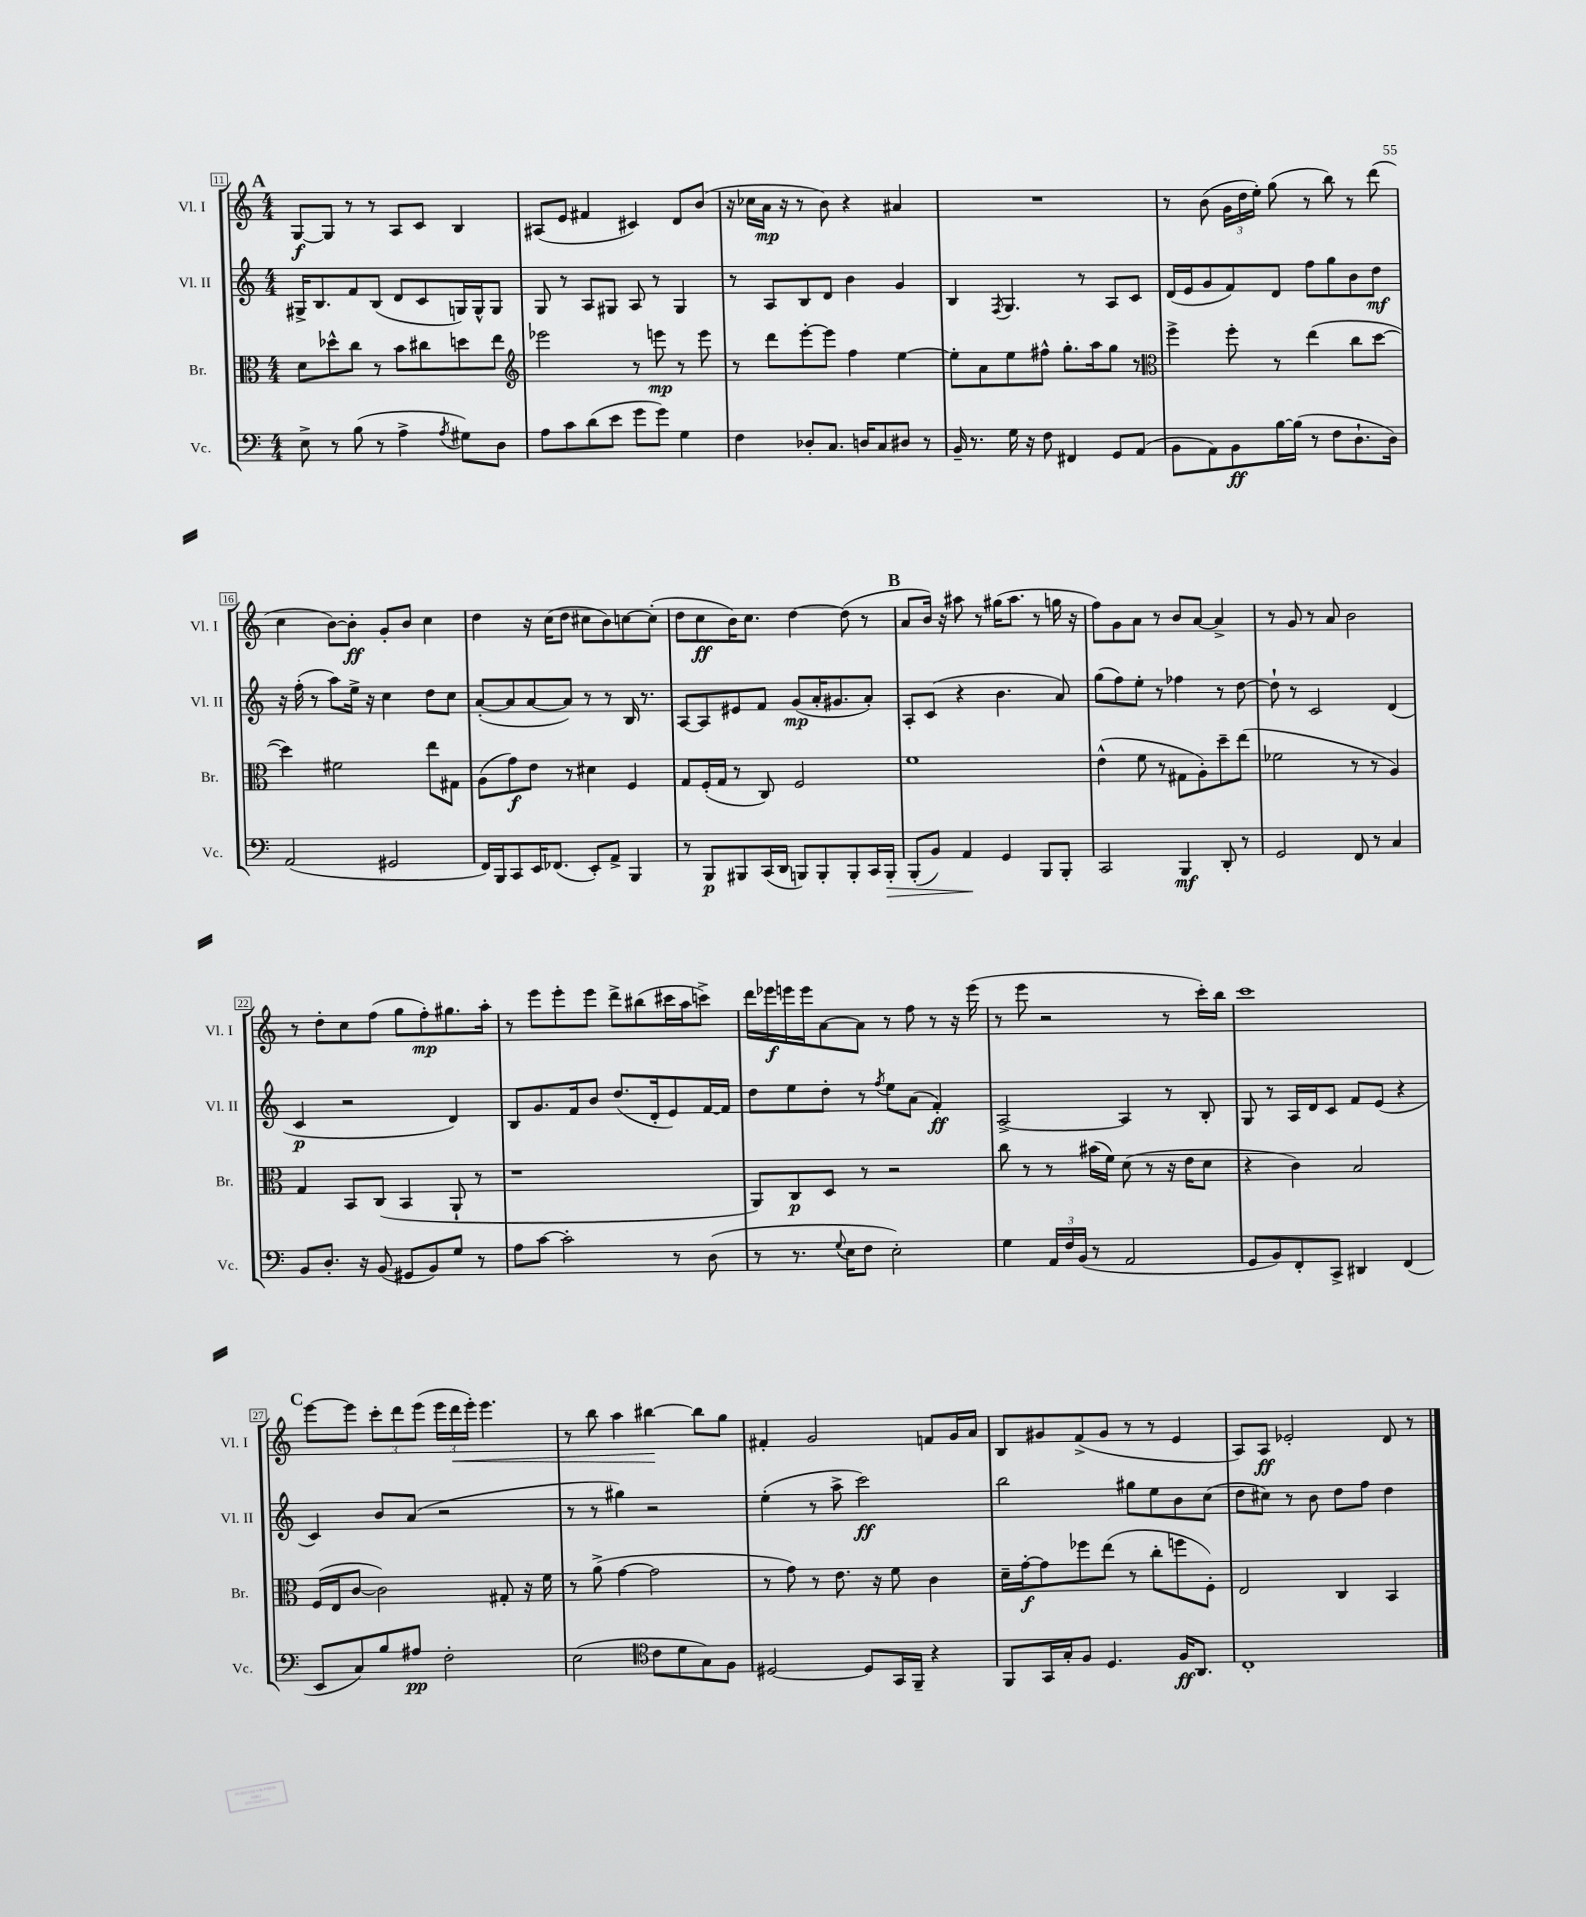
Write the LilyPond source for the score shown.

<<
\new StaffGroup <<
\new Staff = "s0" \with { instrumentName = "Vl. I" shortInstrumentName = "Vl. I" } {
    \clef treble \key c \major \numericTimeSignature \time 4/4
    \autoBeamOff \mark \markup { \bold "A" } g8[~\f g8] r8 r8 a8[ c'8] b4 |
    ais8[( e'8] fis'4 cis'4) d'8[ b'8]( |
    r16 ces''16[ a'16]\mp r16 r8 b'8) r4 ais'4 |
    R1 |
    r8 b'8( \tuplet 3/2 { g'16[ d''16 e''16]-.) } g''8( r8 b''8) r8 d'''8( |
    c''4 b'8[~) b'8]-.\ff g'8[-. b'8] c''4 |
    d''4 r16 c''16[( d''8] cis''8[ b'8) c''8~ c''8]-.( |
    d''8[ c''8\ff b'16) c''8.] d''4~ d''8( r8 |
    \mark \markup { \bold "B" } a'8[ b'16]) r16 ais''8 r8 gis''16[( ais''8.] r8 g''16 r16 |
    f''8[) g'8 a'8] r8 b'8[ a'8]~ a'4-> |
    r8 g'8 r8 a'8 b'2 |
    r8 d''8[-. c''8 f''8]( g''8[ f''8-.\mp) gis''8. a''16]-. |
    r8 e'''8[ e'''8-. e'''8] d'''8[-> bis''8( cis'''16 a''16 c'''8]->) |
    d'''16[ ees'''16\f e'''16 e'''16 a'8~ a'8] r8 f''8 r8 r16 e'''16( |
    r8 e'''8 r2 r8 c'''16[-.) b''16] |
    c'''1 |
    \mark \markup { \bold "C" } e'''8[~ e'''8] \tuplet 3/2 { c'''8[-. d'''8 e'''8]( } \tuplet 3/2 { e'''16[ d'''16\< e'''16]-.) } e'''4. |
    r8 b''8 a''4 bis''4~\! bis''8[ g''8] |
    fis'4-. g'2 f'8[ g'16 a'16] |
    b8[ gis'8 f'8->( gis'8] r8 r8 e'4 |
    a8[) a8]\ff ees'2-. d'8 r8 \bar "|." |
}
\new Staff = "s1" \with { instrumentName = "Vl. II" shortInstrumentName = "Vl. II" } {
    \clef treble \key c \major \numericTimeSignature \time 4/4
    \autoBeamOff \mark \markup { \bold "A" } gis16[-> b8. f'8 b8]( d'8[ c'8 g16) g16-^ g8] |
    g8 r8 a8[ gis8] a8 r8 gis4 |
    r8 a8[ b8 d'8] b'4 g'4 |
    b4 \acciaccatura { f8 } g4. r8 a8[ c'8] |
    d'16[( e'16 g'8 f'8) d'8] f''8[ g''8 b'8 d''8]\mf |
    r16 f''16-.( r8 a''8[) e''16]-> r16 c''4 d''8[ c''8] |
    a'8[~-.( a'8 a'8~ a'8]) r8 r8 b16 r8. |
    a8[~ a8 eis'8 f'8] g'8[\mp( a'16-. gis'8. a'8]-.) |
    \mark \markup { \bold "B" } a8[-. c'8]( r4 b'4. a'8) |
    g''8[( f''8) e''8]-. r8 fes''4 r8 d''8~ |
    d''8-! r8 c'2 d'4( |
    c'4\p r2 d'4) |
    b8[ g'8. f'16 b'8] d''8.[( d'16-. e'8) f'16~ f'16] |
    d''8[ e''8 d''8]-. r8 \acciaccatura { f''8 } e''8[ a'8]( f'4-.\ff) |
    a2~-> a4 r8 b8-. |
    g8 r8 a16[ d'16 c'8] f'8[ e'8]( r4 |
    \mark \markup { \bold "C" } c'4) b'8[ a'8]( r2 |
    r8 r8 gis''4) r2 |
    e''4-.( r8 a''8-> c'''2\ff) |
    b''2 gis''8[ e''8 b'8 c''8]( |
    d''8[ cis''8]) r8 b'8 d''8[ f''8] d''4 \bar "|." |
}
\new Staff = "s2" \with { instrumentName = "Br." shortInstrumentName = "Br." } {
    \clef alto \key c \major \numericTimeSignature \time 4/4
    \autoBeamOff \mark \markup { \bold "A" } d'8[ des''8-^ c''8] r8 b'8[ cis''8 d''8 e''8] |
    \clef treble ees'''2 r8 e'''8\mp r8 e'''8 |
    r8 d'''8[ e'''8~-. e'''8] f''4 e''4~ |
    e''8[-. a'8 e''8 fis''8]-^ g''8.[-. a''16 g''8] r8 |
    \clef alto f''4-> f''8-. r8 e''4( c''8[ d''8]~ |
    d''4) fis'2 e''8[ gis8] |
    a8[( g'8\f) e'8] r8 dis'4 f4 |
    g8[ f16-.( g16] r8 c8) f2 |
    \mark \markup { \bold "B" } f'1 |
    e'4-^( f'8 r8 gis8[ a8-.) d''8-- e''8]( |
    fes'2 r8 r8 a4) |
    g4 b,8[ c8]( b,4 a,8-! r8 |
    r1 |
    a,8[) c8\p d8] r8 r2 |
    c''8 r8 r8 bis'16[( f'16]) d'8( r8 r16 e'16[ d'8] |
    r4 c'4) b2 |
    \mark \markup { \bold "C" } f16[( e16 c'8]~ c'2) gis8-. r16 f'16 |
    r8 a'8->( g'4~ g'2 |
    r8 g'8) r8 e'8. r16 f'8 c'4 |
    d'16[-- g'16~-.\f g'8 fes''8 e''8]( r8 c''8[-. f''8 f8]-.) |
    e2 c4 b,4 \bar "|." |
}
\new Staff = "s3" \with { instrumentName = "Vc." shortInstrumentName = "Vc." } {
    \clef bass \key c \major \numericTimeSignature \time 4/4
    \autoBeamOff \mark \markup { \bold "A" } e8-> r8 b8( r8 a4-> \acciaccatura { a8 } gis8[) d8] |
    a8[ c'8 d'8( e'8] g'8[ g'8]) g4 |
    f4 des8[-. c8.] d16[ c8 dis8] r8 |
    b,16-- r8. g16 r16 f8 fis,4 g,8[ a,8]( |
    b,8[ a,8) b,8\ff b16~ b16]( r8 f8[ d8.-! d16]) |
    a,2( gis,2 |
    f,16[) b,,16 c,8 e,16 fes,8.]( e,8[-.) a,8]-> b,,4 |
    r8 b,,8[\p bis,,8 c,16( d,16] b,,8[) b,,8-. b,,8-. c,16 b,,16]-.\> |
    \mark \markup { \bold "B" } b,,8[-.( b,8]) a,4\! g,4 b,,8[ b,,8]-. |
    c,2 b,,4\mf d,8-. r8 |
    g,2 f,8 r8 c4 |
    b,8[ d8.]-. r16 b,8( gis,8[ b,8) g8] r8 |
    a8[ c'8]~ c'2-. r8 d8( |
    r8 r8. \appoggiatura { g8 } e16[ f8] e2-.) |
    g4 \tuplet 3/2 { a,16[ f16 b,16]( } r8 a,2 |
    g,8[ b,8) f,8-. c,8]-> dis,4 f,4( |
    \mark \markup { \bold "C" } e,8[ c8) b8 ais8]\pp f2-. |
    e2( \clef tenor c'8[ d'8 g8) f8] |
    dis2~ dis8[ g,16 f,16]-- r4 |
    f,8[ g,16 g16-. f8] d4. f16[\ff a,8.] |
    c1-. \bar "|." |
}
>>
>>
\layout { \context { \Score currentBarNumber = #11 \override BarNumber.stencil = #(make-stencil-boxer 0.1 0.3 ly:text-interface::print) } }
